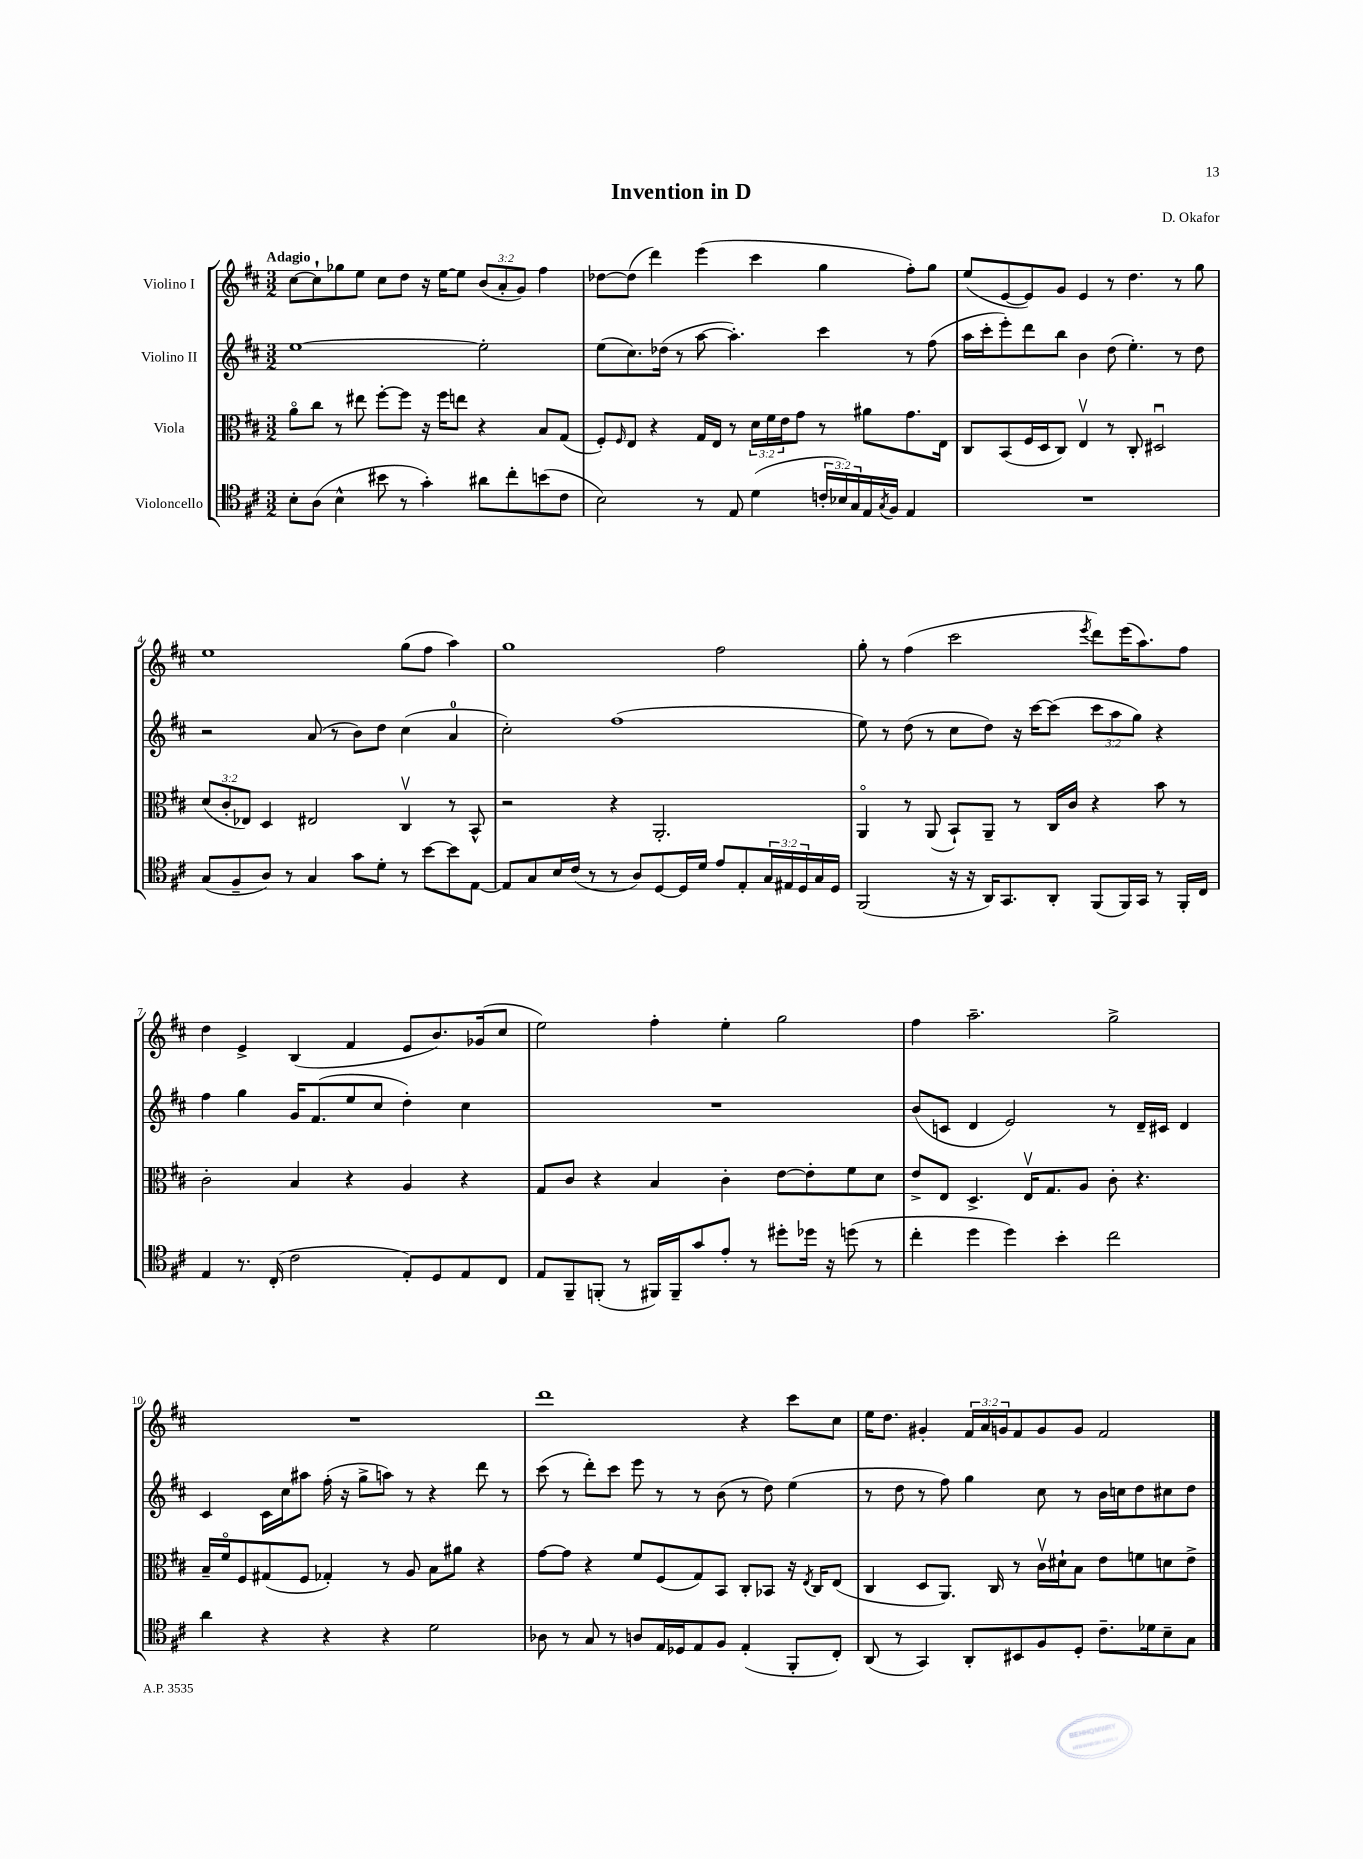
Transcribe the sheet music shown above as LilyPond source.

\header { title = "Invention in D" composer = "D. Okafor" }
<<
\new StaffGroup <<
\new Staff = "s0" \with { instrumentName = "Violino I" } {
    \clef treble \key d \major \numericTimeSignature \time 3/2 \override Staff.TupletNumber.text = #tuplet-number::calc-fraction-text \tempo "Adagio"
    cis''8~ cis''8-! ges''8 e''8 cis''8 d''8 r16 e''16~ e''8 \tuplet 3/2 { b'8( a'8-. g'8) } fis''4 |
    des''8~ des''8( d'''4) e'''4( cis'''4 g''4 fis''8-.) g''8 |
    e''8( e'8~ e'8) g'8 e'4 r8 d''4. r8 g''8 |
    e''1 g''8( fis''8 a''4) |
    g''1 fis''2 |
    g''8-. r8 fis''4( cis'''2 \acciaccatura { e'''8 } d'''8) e'''16( a''8.) fis''8 |
    d''4 e'4-> b4( fis'4 e'8 b'8.) ges'16( cis''8 |
    e''2) fis''4-. e''4-. g''2 |
    fis''4 a''2.-- g''2-> |
    R1. |
    d'''1 r4 cis'''8 cis''8 |
    e''16 d''8. gis'4-. \tuplet 3/2 { fis'16 a'16 g'16 } fis'8 g'8 g'8 fis'2 \bar "|." |
}
\new Staff = "s1" \with { instrumentName = "Violino II" } {
    \clef treble \key d \major \numericTimeSignature \time 3/2 \override Staff.TupletNumber.text = #tuplet-number::calc-fraction-text
    e''1~ e''2-. |
    e''8( cis''8.) des''16( r8 a''8~ a''4.-.) cis'''4 r8 fis''8( |
    a''16 cis'''16-. e'''8-.) d'''8 b''8 b'4 d''8( e''4.-.) r8 d''8 |
    r2 a'8( r8 b'8) d''8 cis''4( a'4-0 |
    cis''2-.) fis''1( |
    e''8) r8 d''8( r8 cis''8 d''8) r16 cis'''16~ cis'''8( \tuplet 3/2 { cis'''8 a''8 g''8) } r4 |
    fis''4 g''4 g'16 fis'8.( e''8 cis''8 d''4-.) cis''4 |
    R1. |
    b'8( c'8 d'4 e'2) r8 d'16-- cis'16 d'4 |
    cis'4 cis'16 cis''16 ais''8 fis''16-.( r16 g''8-> a''8) r8 r4 d'''8 r8 |
    cis'''8( r8 d'''8-.) cis'''8 e'''8 r8 r8 b'8( r8 d''8) e''4( |
    r8 d''8 r8 fis''8) g''4 cis''8 r8 b'16 c''16 d''8 cis''8 d''8 \bar "|." |
}
\new Staff = "s2" \with { instrumentName = "Viola" } {
    \clef alto \key d \major \numericTimeSignature \time 3/2 \override Staff.TupletNumber.text = #tuplet-number::calc-fraction-text
    a'8\flageolet cis''8 r8 eis''8 fis''8~-. fis''8 r16 fis''16 e''8 r4 b8 g8( |
    fis8-.) \grace { fis16 } e8 r4 g16 e16 r8 \tuplet 3/2 { d'16 fis'16 e'16 } g'8 r8 ais'8 g'8. e16 |
    cis8 b,8( fis16 d16 cis8) e4\upbow r8 cis8-. dis2\downbow |
    \tuplet 3/2 { d'8( cis'8-. ees8) } d4 eis2 cis4\upbow r8 b,8-^ |
    r2 r4 a,2.-. |
    a,4\flageolet r8 a,8( b,8-!) a,8-- r8 cis16 cis'16 r4 b'8 r8 |
    cis'2-. b4 r4 a4 r4 |
    g8 cis'8 r4 b4 cis'4-. e'8~ e'8-. fis'8 d'8 |
    e'8-> e8 d4.-> e16\upbow g8. a8 cis'8-. r4. |
    b16-- fis'16\flageolet fis8 gis8( fis8 ges4-.) r8 a8 b8 ais'8 r4 |
    g'8~ g'8 r4 fis'8 fis8( g8) b,8 cis8-. bes,8 r16 \acciaccatura { e8 } cis16 e8( |
    cis4 d8 a,8.) cis16 r8 cis'16\upbow dis'16-! b8 e'8 f'8 d'8 e'8-> \bar "|." |
}
\new Staff = "s3" \with { instrumentName = "Violoncello" } {
    \clef tenor \key d \major \numericTimeSignature \time 3/2 \override Staff.TupletNumber.text = #tuplet-number::calc-fraction-text
    b8-. a8( b4-^ bis'8 r8 g'4-.) ais'8 cis''8-. b'8( cis'8 |
    b2) r8 e8 d'4( \tuplet 3/2 { c'16-. bes16) g16 } e16 \acciaccatura { g8 } fis16 e4 |
    R1. |
    g8( fis8-- a8) r8 g4 g'8 d'8-. r8 b'8~ b'8 e8~ |
    e8 g8 b16 cis'16( r8 r8 a8) d8~ d16 d'16 e'8 e8-. \tuplet 3/2 { g16 eis16 d16 } g16 d16 |
    fis,2( r16 r16 a,16) g,8. a,8-. fis,8( fis,16) g,16 r8 fis,16-. cis16 |
    e4 r8. cis16-.( cis'2 e8-.) d8 e8 cis8 |
    e8 fis,8-- f,8-.( r8 fis,16) fis,16-- g'8 e'8-. r8 dis''8-. des''16 r16 d''8( r8 |
    cis''4-. d''4 d''4) b'4-. cis''2 |
    a'4 r4 r4 r4 d'2 |
    aes8 r8 g8 r8 a8 e16 des16 e8 fis8 e4-.( fis,8-. cis8-.) |
    a,8( r8 g,4) a,8-. bis,8 fis8 d8-. cis'8.-- des'16 b8-- g8 \bar "|." |
}
>>
>>
